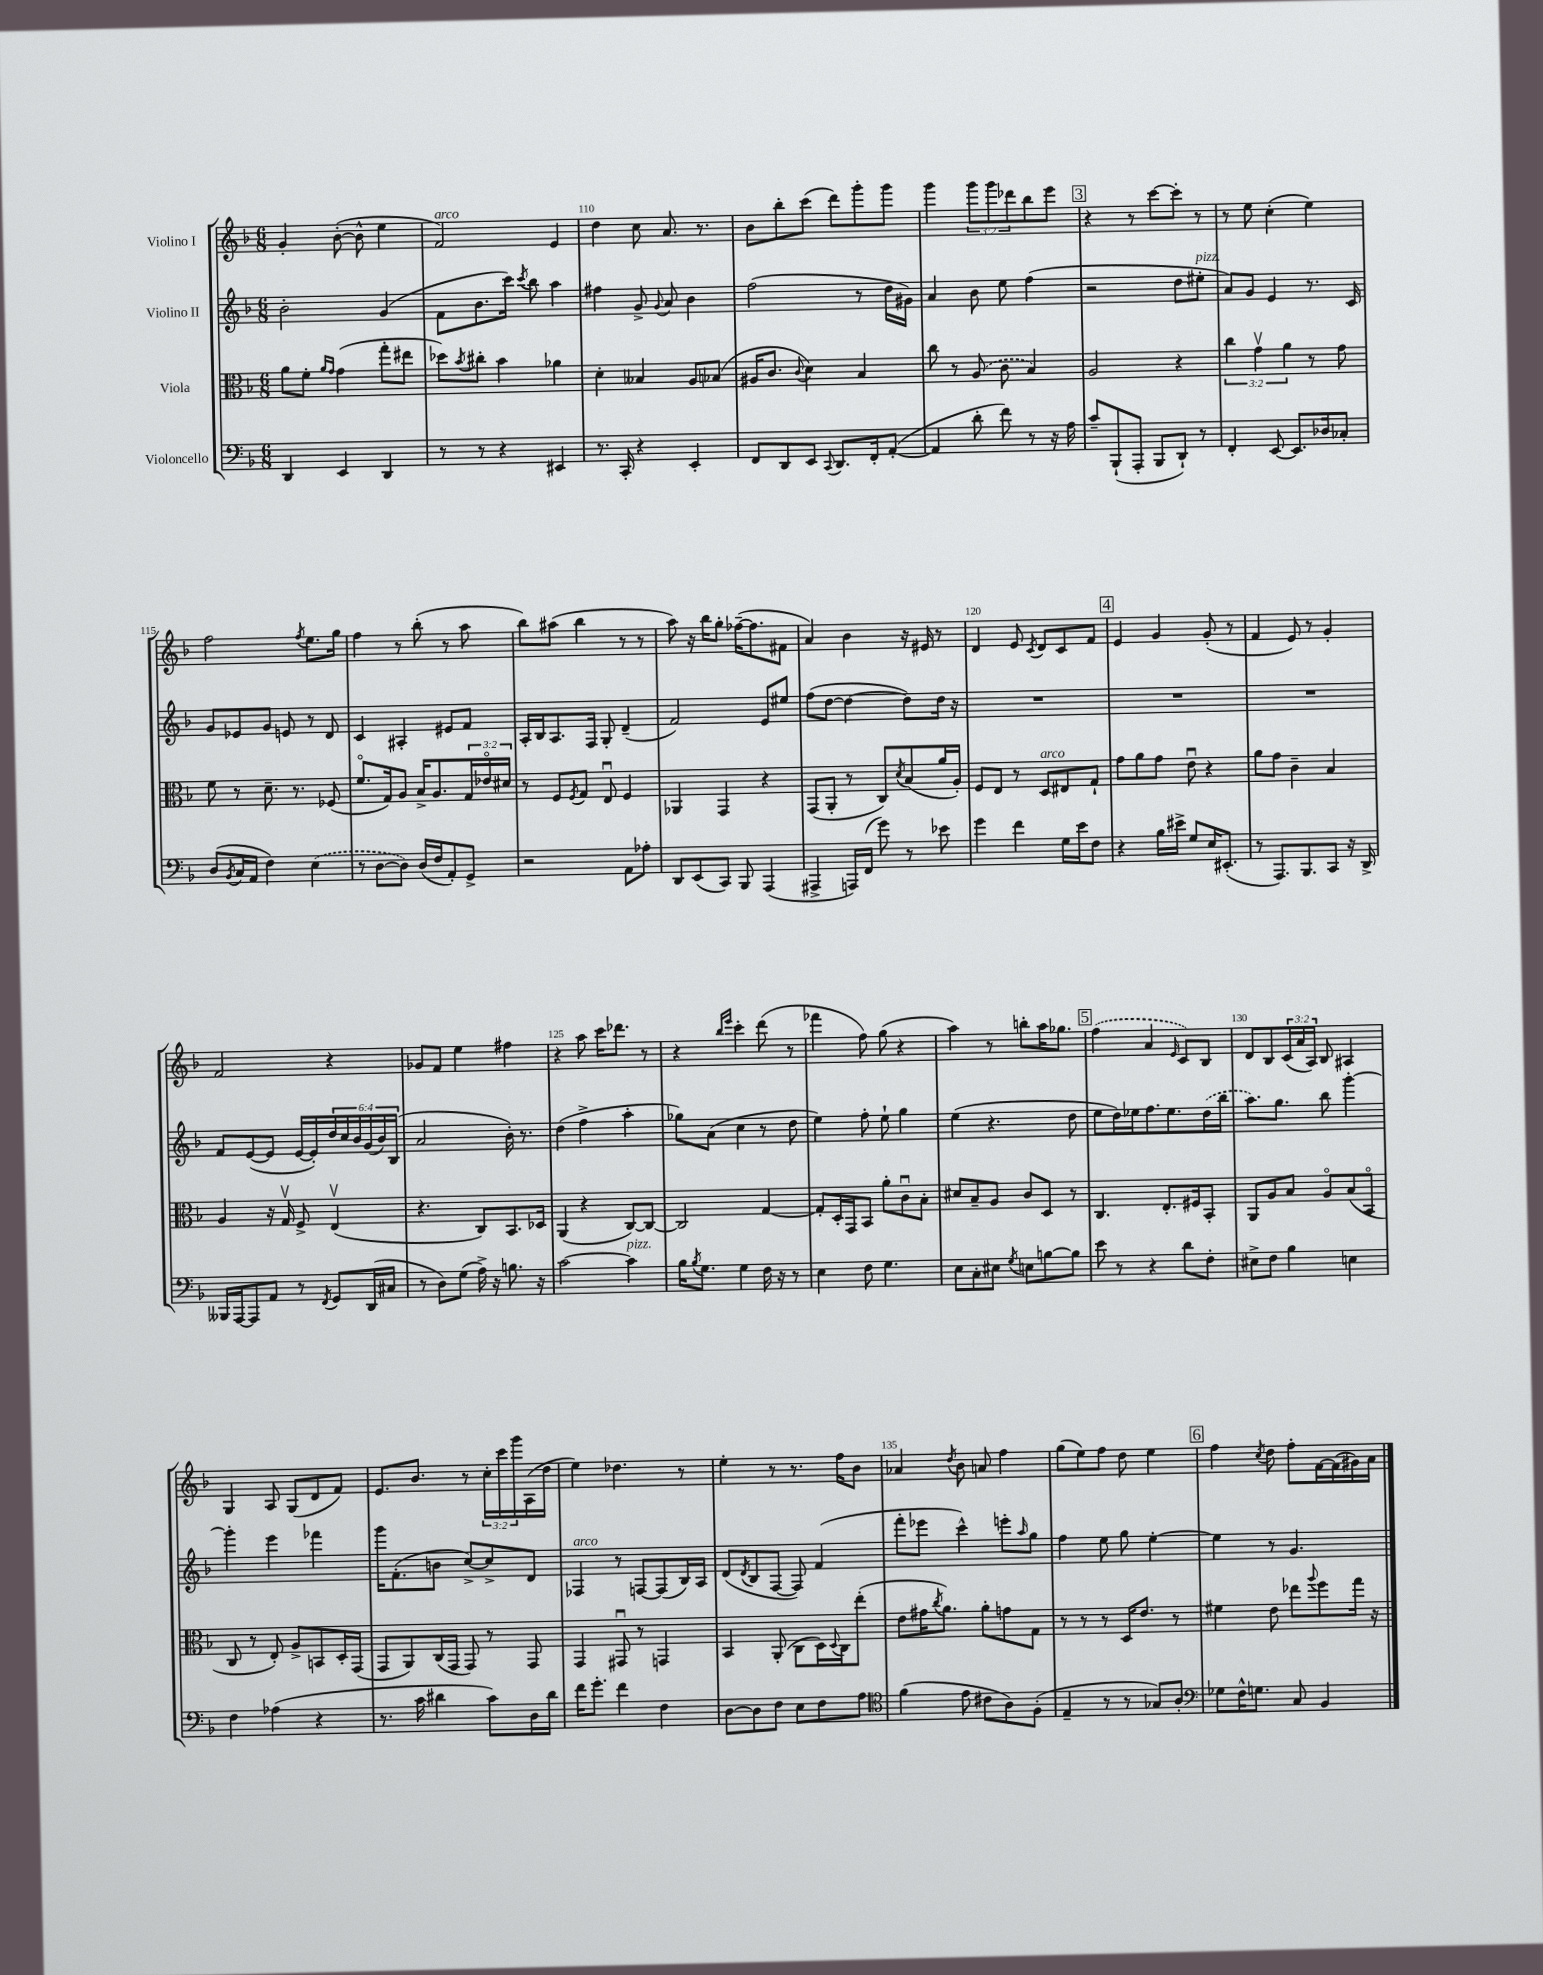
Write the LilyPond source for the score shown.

<<
\new StaffGroup <<
\new Staff = "s0" \with { instrumentName = "Violino I" } {
    \clef treble \key f \major \numericTimeSignature \time 6/8 \override Staff.TupletNumber.text = #tuplet-number::calc-fraction-text
    g'4-. bes'8~-.( bes'8-^ e''4 |
    f'2^\markup { \italic "arco" }) e'4 |
    d''4 c''8 a'8. r8. |
    bes'8 bes''8-. c'''8( d'''8) g'''8-. g'''8 |
    g'''4 \tuplet 3/2 { g'''8 g'''8 des'''8 } bes''8 e'''8 |
    \mark \markup { \box "3" } r4 r8 c'''8~ c'''8-. r8 |
    r8 e''8 c''4-.( e''4) |
    f''2 \acciaccatura { f''8 } e''8. g''16 |
    f''4 r8 bes''8-.( r8 a''8 |
    bes''8) ais''8( bes''4 r8 r8 |
    a''8) r16 bes''16 g''8-. fes''16~--( fes''8. fis'8 |
    a'4) bes'4 r16 eis'16 r8 |
    d'4 e'8 \acciaccatura { c'8 } d'8 c'8 f'8 |
    \mark \markup { \box "4" } e'4 g'4 g'8-.( r8 |
    f'4 e'8) r8 g'4-. |
    f'2 r4 |
    ges'8 f'8 e''4 fis''4 |
    r4 a''8 c'''16 des'''8. r8 |
    r4 \grace { bes''16 e'''16 } c'''4-. d'''8( r8 |
    fes'''4 f''8) g''8( r4 |
    a''4) r8 b''8-. a''16 ges''8. |
    \mark \markup { \box "5" } \once \slurDashed f''4( a'4 \grace { e'16 } c'8) bes8 |
    d'8 bes8 \tuplet 3/2 { c'16( a'16 a16) } bes8 ais4 |
    g4 a8 g8( d'8 f'8) |
    e'8. bes'8. r8 \tuplet 3/2 { c''16-. c'''16 g'''16 } a16( d''16 |
    e''4) des''4. r8 |
    e''4-. r8 r8. f''16 bes'8 |
    aes'4 \acciaccatura { d''8 } bes'8 a'8 f''4 |
    g''8( e''8) f''8 d''8 e''4 |
    \mark \markup { \box "6" } f''4 \acciaccatura { c''8 } d''8 f''8-. f'16~ f'16( gis'16) a'16 \bar "|." |
}
\new Staff = "s1" \with { instrumentName = "Violino II" } {
    \clef treble \key f \major \numericTimeSignature \time 6/8 \override Staff.TupletNumber.text = #tuplet-number::calc-fraction-text
    bes'2-. g'4( |
    f'8 bes'8. c'''16) \acciaccatura { c'''8 } bes''8 a''4 |
    fis''4 g'8-> \appoggiatura { g'8 } a'8 bes'4 |
    f''2( r8 d''16 gis'16) |
    a'4 bes'8 e''8 f''4( |
    \mark \markup { \box "3" } r2 d''8 eis''8-.^\markup { \italic "pizz." } |
    a'8) g'8 e'4 r8. c'16 |
    g'8 ees'8 g'8 e'8 r8 d'8 |
    c'4 ais4-. eis'8 f'8 |
    a16-. bes16 a8. f16 g8-. d'4--( |
    f'2) e'8 eis''8 |
    f''8( d''8~ d''4~ d''8) d''16 r16 |
    R2. |
    \mark \markup { \box "4" } R2. |
    R2. |
    f'8 e'8~( e'8 e'16~ e'16-.) \tuplet 6/4 { d''16 c''16 bes'16 g'16( bes'16) bes16( } |
    a'2 bes'16-.) r8. |
    d''4( f''4-> a''4-. |
    ges''8) a'8( c''4 r8 d''8 |
    e''4) f''8-. e''8-! g''4 |
    e''4( r4. d''8 |
    \mark \markup { \box "5" } e''8 d''16) ees''16 f''8. ees''8. \once \slurDashed d''16( bes''16 |
    a''8.) g''8. bes''8 g'''4~-. |
    g'''4-. e'''4 fes'''4 |
    g'''16 f'8.-.( b'8 c''8~->) c''8-> d'8 |
    fes4^\markup { \italic "arco" } r8 f8~ f8( bes16) a16 |
    d'8( \acciaccatura { d'8 } bes8 f8~ f8) f'4( |
    f'''8-. ees'''8 c'''4-^) e'''8-. \grace { a''16 } g''8 |
    f''4 e''8 g''8 e''4~-. |
    \mark \markup { \box "6" } e''4 r8 g'4. \bar "|." |
}
\new Staff = "s2" \with { instrumentName = "Viola" } {
    \clef alto \key f \major \numericTimeSignature \time 6/8 \override Staff.TupletNumber.text = #tuplet-number::calc-fraction-text
    a'8 f'8-. \grace { a'16 g'16 } g'4( g''8-. eis''8 |
    des''8) \acciaccatura { bes'8 } cis''8-. bes'4 aes'4 |
    d'4-. beses4 a8 bes8( |
    ais16 c'8. \appoggiatura { c'8 } d'4) bes4 |
    c''8 r8 \once \slurDashed a8( c'8 bes4) |
    \mark \markup { \box "3" } a2 r4 |
    \tuplet 3/2 { c''4 g'4\upbow a'4 } r8 g'8 |
    f'8 r8 d'8.-- r8. fes8( |
    f'8.\flageolet g16) a8 bes16-> a8. \tuplet 3/2 { g16 ees'16\flageolet dis'16 } |
    r8 f8 \acciaccatura { f8 } g8 e8\downbow f4 |
    aes,4 g,4 r4 |
    g,8( a,8-. r8 c8) \acciaccatura { d'8 } bes8( a'16 a16-.) |
    f8 e8 r8 d8^\markup { \italic "arco" } eis8 g8-! |
    \mark \markup { \box "4" } g'8 a'8 g'8 e'8\downbow r4 |
    a'8 g'8 c'4-- bes4 |
    a4 r16 g16\upbow f8-> e4\upbow( |
    r4. c8) bes,8. des16 |
    a,4( r4 c8~) c8~ |
    c2 g4~ |
    g8-. d16-. g,16 bes,8 a'8-. c'8\downbow bes8-. |
    dis'8 bes8-- a8 c'8 d8 r8 |
    \mark \markup { \box "5" } c4. e8.-. fis16 bes,8-. |
    a,8 a8 bes8 a8\flageolet bes8( bes,8\flageolet |
    c8 r8 e8-.) a8-> b,8 d16-. g,16( |
    g,8 a,8) c16( g,16 g,8) r8 g,8 |
    g,4 gis,8\downbow r8 g,4 |
    bes,4 a,8-.( c8 d16) \appoggiatura { d8 } c16 e''8-.( |
    e'8 gis'16 \acciaccatura { c''8 } a'8.) a'8-. g'8 g8 |
    r8 r8 r8 d16 e'8. r8 |
    \mark \markup { \box "6" } fis'4 e'8 ees''8 \appoggiatura { a''8 } f''8 g''16 r16 \bar "|." |
}
\new Staff = "s3" \with { instrumentName = "Violoncello" } {
    \clef bass \key f \major \numericTimeSignature \time 6/8
    d,4 e,4 d,4 |
    r8 r8 r4 eis,4 |
    r8. c,16-. r4 e,4-. |
    f,8 d,8 e,8 \appoggiatura { c,8 } d,8. f,16-. a,8~-.( |
    a,4 d'8-. f'8) r8 r16 a16 |
    \mark \markup { \box "3" } c'8-- bes,,8-!( a,,8-. bes,,8 d,8-!) r8 |
    f,4-. e,8~ e,8. des16 ces8-. |
    d8( \acciaccatura { bes,8 } c16 a,16 f4) \once \slurDashed e4( |
    r8 d8~ d8) d16( f16 a,8-.) g,8-> |
    r2 a,8 aes8-. |
    d,8 e,8( c,8) bes,,8 a,,4( |
    ais,,4-> a,,16) f,16( g'8) r8 ees'8 |
    g'4 f'4 g16 e'16 f8 |
    \mark \markup { \box "4" } r4 bes16 eis'16-> g8 e16 eis,8.-.( |
    r8 a,,8.) bes,,8. c,8 r16 d,16-> |
    beses,,16 a,,16~ a,,8 a,8 r8 \acciaccatura { f,8 } g,8 d,16( cis16 |
    r8 d8) g8( a16->) r16 b8. r16 |
    c'2~ c'4^\markup { \italic "pizz." } |
    bes16 \acciaccatura { bes8 } g8. g4 f16 r16 r8 |
    e4 f8 g4. |
    e8 c8-. eis8 \acciaccatura { g8 } e8 b8~ b8 |
    \mark \markup { \box "5" } e'8 r8 r4 d'8 f8-. |
    eis8-> f8 bes4 e4 |
    f4 aes4( r4 |
    r8. c'16 dis'4 c'8) d16 dis'16 |
    f'16 g'8.-. f'4 f4 |
    d8~ d8 f8 e8 f8 a8 |
    \clef tenor f'4( e'8 cis'8 a8) f8-.( |
    e4-- r8 r8 ges8) a8-. |
    \mark \markup { \box "6" } \clef bass ges8 f16-^ g8. c8 bes,4 \bar "|." |
}
>>
>>
\layout { \context { \Score currentBarNumber = #108 \override BarNumber.break-visibility = ##(#f #t #t) barNumberVisibility = #(every-nth-bar-number-visible 5) } }
